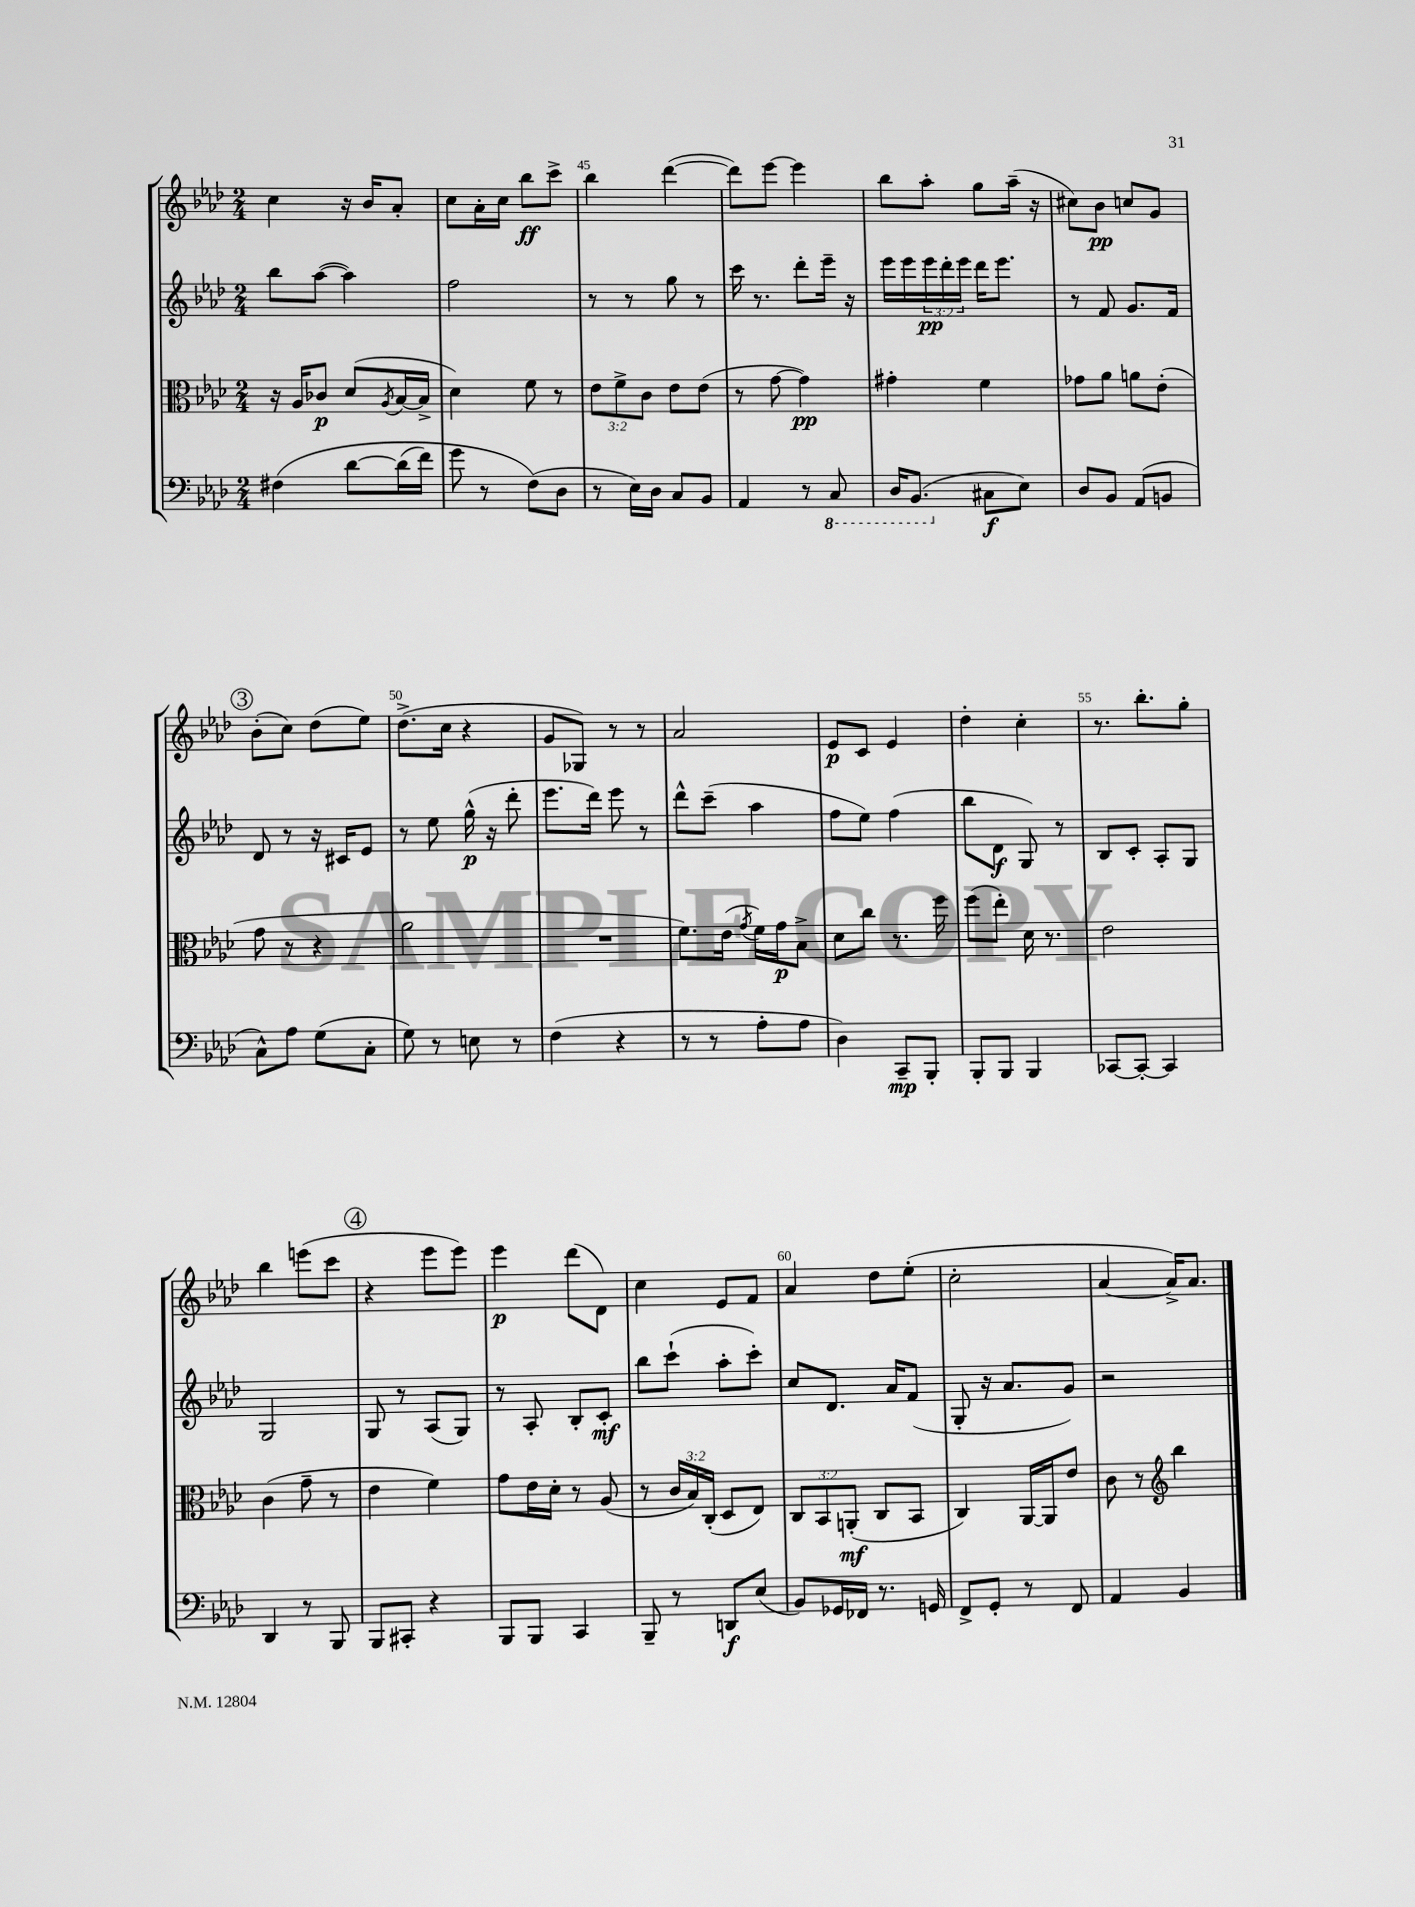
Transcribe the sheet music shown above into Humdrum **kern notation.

**kern	**kern	**kern	**kern
*staff4	*staff3	*staff2	*staff1
*clefF4	*clefC3	*clefG2	*clefG2
*k[b-e-a-d-]	*k[b-e-a-d-]	*k[b-e-a-d-]	*k[b-e-a-d-]
*M2/4	*M2/4	*M2/4	*M2/4
&(4F#\	16r	8bb-\L	4cc\
.	16A-/LK	.	.
.	8c-/J	([8aa-\J	.
[8d-\L	(8d-/L	4aa-\])	16r
.	.	.	16b-/LK
.	8qA-/	.	.
(16d-\]L	[16B-/L	.	8a-'/J
16f\JJ)	16B-^/]JJ	.	.
=	=	=	=
8g\	4d-\)	2ff\	8cc\L
8r	.	.	16a-'\L
.	.	.	16cc\JJ
(8F\L&)	8f\	.	8bb-\L
8D-\J	8r	.	8ccc^\J
=	=	=	=
8r	12e-\L	8r	4bb-\
.	12f^\	.	.
16E-\LL)	.	8r	.
.	12c\J	.	.
16D-\JJ	.	.	.
8C/L	8e-\L	8gg\	([4ddd-\
8BB-/J	(8e-\J	8r	.
=	=	=	=
4AA-/	8r	16ccc\	8ddd-\]L)
.	.	8.r	.
.	[8g\	.	[8eee-\J
8r	4g\])	8ddd-'\L	4eee-\]
8CC/	.	16eee-~\Jk	.
.	.	16r	.
=	=	=	=
16DD-/LK	4g#'\	16eee-\LL	8bb-\L
(8.BBB-/J	.	16eee-\	.
.	.	24eee-\	8aa-'\J
.	.	24ddd-'\	.
.	.	24eee-\JJ	.
8C#\L	4f\	16ddd-\LK	8gg\L
.	.	8.eee-\J	.
8E-\J)	.	.	(16aa-~\Jk
.	.	.	16r
=	=	=	=
8D-/L	8g-\L	8r	8cc#\L)
8BB-/J	8a-\J	8f/	8b-\J
(8AA-/L	8a\L	8.g/L	8cc/L
8BB/J	(8e-'\J	.	8g/J
.	.	16f/Jk	.
=	=	=	=
8C^^\L)	8g\	8d-/	(8b-'\L
8A-\J	8r	8r	8cc\J)
(8G\L	4r	16r	(8dd-\L
.	.	16c#/LK	.
8C'\J	.	8e-/J	8ee-\J)
=	=	=	=
8G\)	2a-\	8r	(8.dd-^\L
8r	.	8ee-\	.
.	.	.	16cc\Jk
8E\	.	(16gg^^\	4r
.	.	16r	.
8r	.	8ddd-'\	.
=	=	=	=
(4F\	2r	8.eee-\L	8g/L
.	.	.	8G-/J)
.	.	16ddd-\Jk)	.
4r	.	8eee-\	8r
.	.	8r	8r
=	=	=	=
8r	8.f\L)	8ddd-^^\L	2a-/
8r	.	(8ccc~\J	.
.	(16e-\Jk	.	.
.	8qg/	.	.
8A-'\L	16f\LL)	4aa-\	.
.	16g\J	.	.
8A-\J	8B-^\J	.	.
=	=	=	=
4D-\)	8d-\L	8ff\L	8e-/L
.	8cc\J	8ee-\J)	8c/J
8CC~/L	8.r	(4ff\	4e-/
8BBB-'/J	.	.	.
.	16ff\	.	.
=	=	=	=
8BBB-'/L	(8ff\L	8bb-\L	4dd-'\
8BBB-/J	8ee-'\J)	8d-\J	.
4BBB-/	16d-\	8G/)	4cc'\
.	8.r	.	.
.	.	8r	.
=	=	=	=
[8CC-/L	2e-\	8B-/L	8.r
8CC-'/_J	.	8c'/J	.
.	.	.	8.bb-'\L
4CC-/]	.	8A-'/L	.
.	.	8G/J	8gg'\J
=	=	=	=
4DD-/	(4c\	2G/	4bb-\
8r	8g~\	.	(8eee\L
8BBB-/	8r	.	8ccc\J
=	=	=	=
8BBB-/L	4e-\	8G/	4r
8CC#'/J	.	8r	.
4r	4f\)	(8A-/L	8eee-\L
.	.	8G/J)	8eee-\J)
=	=	=	=
8BBB-/L	8g\L	8r	4eee-\
8BBB-/J	16e-\L	8A-'/	.
.	16d-'\JJ	.	.
4CC/	8r	8B-'/L	(8ddd-\L
.	(8A-/	8c'/J	8d-\J)
=	=	=	=
8BBB-~/	8r	8bb-\L	4cc\
8r	24c/LL	(8ccc`\J	.
.	24B-/)	.	.
.	(24C'/JJ	.	.
8DD/L	8D-/L	8aa-'\L	8e-/L
(8E-/J	8E-/J)	8ccc'\J)	8f/J
=	=	=	=
8BB-/L)	12C/L	8cc/L	4a-/
.	12BB-/	.	.
16GG-/L	.	8.d-/J	.
.	(12AA'/J	.	.
16FF-/JJ	.	.	.
8.r	8C/L	.	8dd-\L
.	.	16a-/LK	.
.	8BB-/J	(8f/J	(8ee-'\J
16GG/	.	.	.
=	=	=	=
8FF^/L	4C/)	8G'/	2cc'\
8GG'/J	.	16r	.
.	.	8.a-/L	.
8r	[16AA-/LL	.	.
.	16AA-/]J	.	.
8FF/	8e-/J	8g/J)	.
=	=	=	=
4AA-/	8c\	2r	[4a-/
.	8r	.	.
*	*clefG2	*	*
4BB-/	4bb-\	.	16a-^/]LK)
.	.	.	8.a-/J
==	==	==	==
*-	*-	*-	*-
